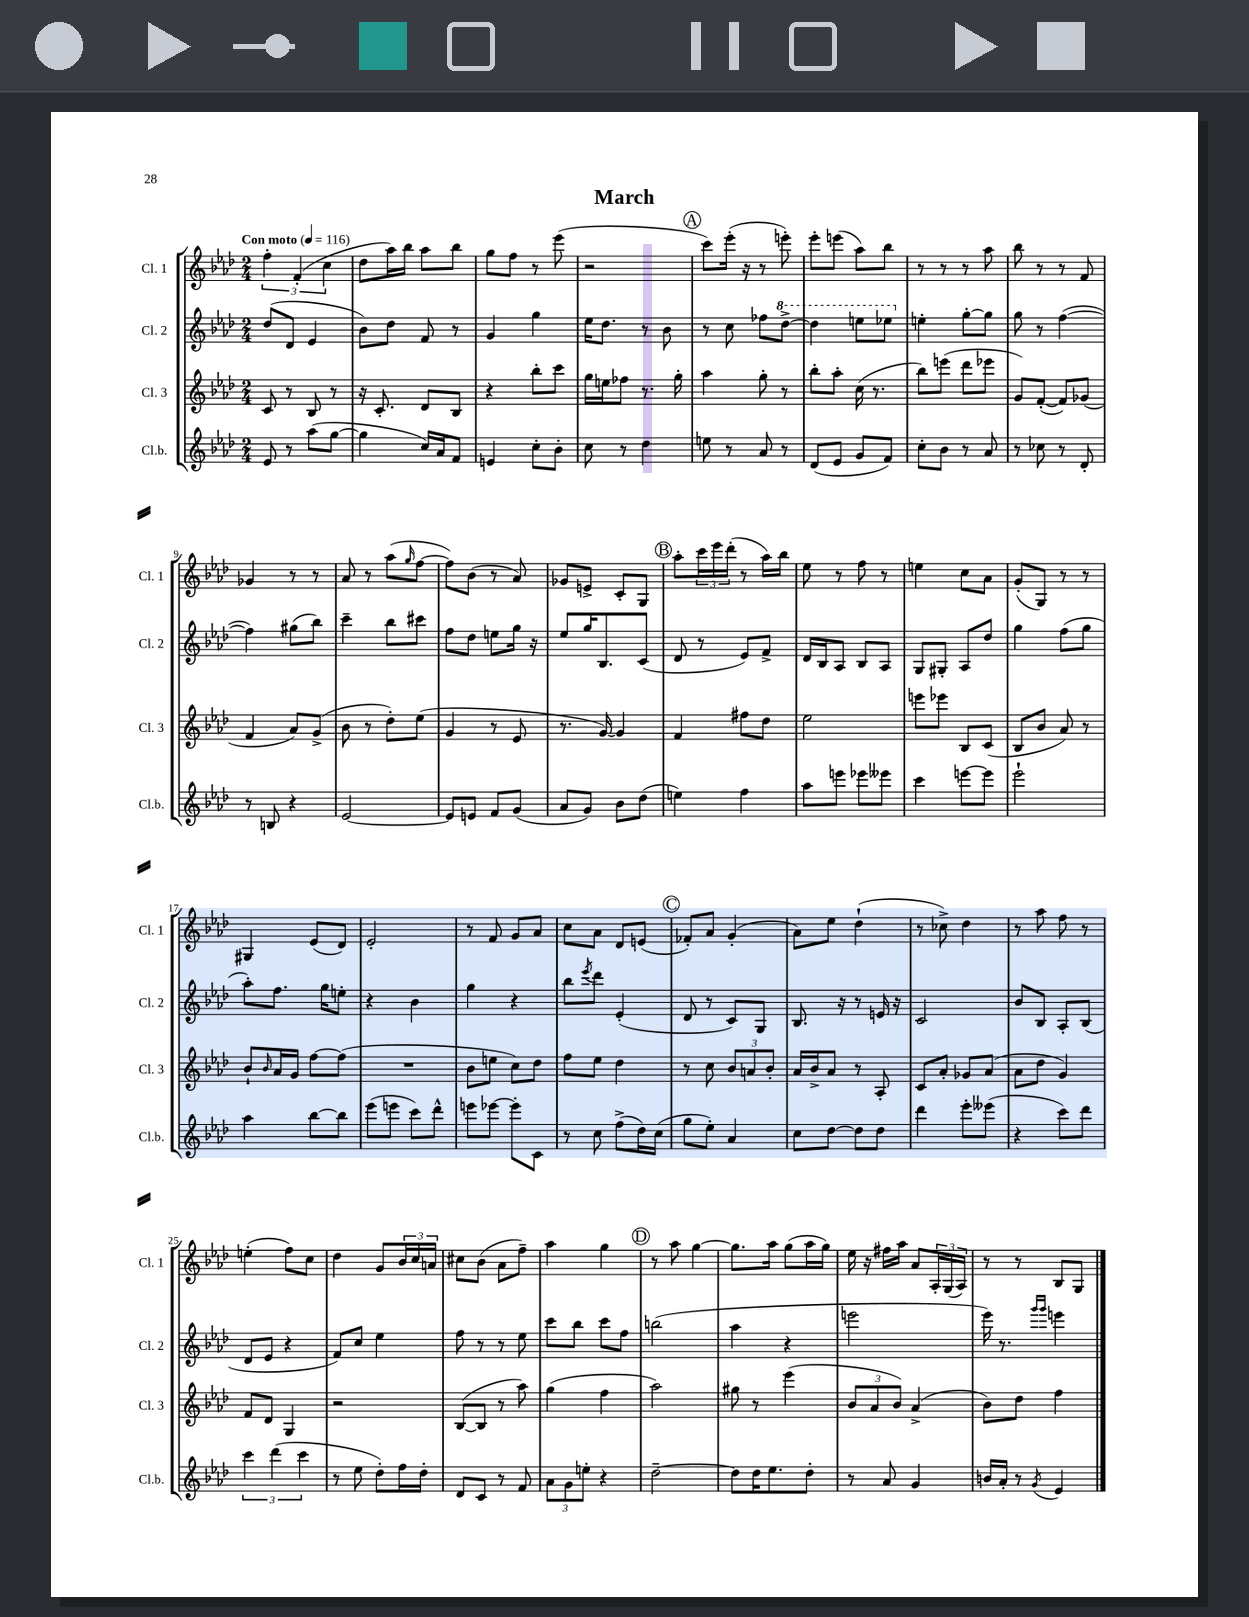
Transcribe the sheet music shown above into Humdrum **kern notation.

**kern	**kern	**kern	**kern
*part4	*part3	*part2	*part1
*staff4	*staff3	*staff2	*staff1
*I"Cl.b.	*I"Cl. 3	*I"Cl. 2	*I"Cl. 1
*I'Cl.b.	*I'Cl. 3	*I'Cl. 2	*I'Cl. 1
*clefG2	*clefG2	*clefG2	*clefG2
*k[b-e-a-d-]	*k[b-e-a-d-]	*k[b-e-a-d-]	*k[b-e-a-d-]
*M2/4	*M2/4	*M2/4	*M2/4
*MM116	*MM116	*MM116	*MM116
=1	=1	=1	=1
!	!	!	!LO:TX:a:B:t=Con moto
8e-/	8c/	(8dd-/L	6ff'\
8r	8r	8d-/J	.
.	.	.	(6f'/
(8aa-\L	8B-/	4e-/	.
.	.	.	6cc\
[8gg\J	8r	.	.
=2	=2	=2	=2
4gg\]	16r	8b-\L)	8dd-\L
.	8.c'/	.	.
.	.	8dd-\J	16aa-\L)
.	.	.	16bb-\JJ
16cc/LL)	8d-/L	8f/	8aa-\L
16a-/J	.	.	.
8f/J	8B-/J	8r	8bb-\J
=3	=3	=3	=3
4en/	4r	4g/	8gg\L
.	.	.	8ff\J
8cc'\L	8bb-'\L	4gg\	8r
8b-'\J	8ccc\J	.	(8eee-\
=4	=4	=4	=4
8cc\	16gg\LL	16ee-\KL	2r
.	16een\J	8.dd-\J	.
8r	8ff-X\J	.	.
4dd-\	8.r	8r	.
.	.	8b-\	.
.	16gg'\	.	.
!!LO:REH:place=s1:t=A
=5	=5	=5	=5
8een\	4aa-\	8r	8ccc\L)
8r	.	8cc\	(16eee-'\Jk
.	.	.	16r
8a-/	8gg'\	8ff-X\L	8r
*	*	*8va	*
8r	8r	[8ddd-^\J	8eeen'\)
=6	=6	=6	=6
(8d-/L	8bb-'\L	4ddd-\]	8eee-'\L
8e-/J	8aa-'\J	.	(8eeen\J
8g/L	(16cc\	8eeen\L	8aa-\L)
.	8.r	.	.
8f/J)	.	8eee-X\J	8bb-\J
=7	=7	=7	=7
*	*	*X8va	*
8cc'\L	8bb-\L)	4een'\	8r
8b-\J	(8eeen\J	.	8r
8r	8ddd-\L	[8gg'\L	8r
8a-/	8eee-X\J	8gg\J]	8aa-\
=8	=8	=8	=8
8r	8g/L)	8gg\	8bb-\
8cc-X\	([8f'/J	8r	8r
8r	8f/L])	([4ff\	8r
8d-'/	(8g-X/J	.	8f/
!!LO:LB:g=z
=9	=9	=9	=9
8r	4f/	4ff\])	4g-X/
8Bn/	.	.	.
4r	8a-/L)	(8gg#X\L	8r
.	(8g^/J	8bb-\J)	8r
=10	=10	=10	=10
[2e-/	8b-\	4ccc~\	8a-/
.	8r	.	8r
.	8dd-'\L)	8bb-\L	(8aa-\L
.	.	.	16qqgg/
.	(8ee-\J	8ccc#X\J	[8ff\J
=11	=11	=11	=11
8e-/L]	4g/	8ff\L	8ff\L])
8en/J	.	8dd-\J	(8b-\J
8f/L	8r	8een\L	8r
(8g/J	8e-/	16gg\Jk	8a-/)
.	.	16r	.
=12	=12	=12	=12
8a-/L	8.r	8ee-/L	8g-X/L
8g/J)	.	16gg/K	8en^/J
.	[16g/)	8.B-/	.
8b-\L	4g/]	.	8c'/L
(8dd-\J	.	(8c/J	8G/J
!!LO:REH:place=s1:t=B
=13	=13	=13	=13
4een\)	4f/	8d-/	8aa-'\L
.	.	8r	24ccc\L
.	.	.	24eee-\
.	.	.	(24ddd-'\JJ
4ff\	8ff#X\L	8e-/L)	8r
.	8dd-\J	8f^/J	16aa-\LL)
.	.	.	16bb-\JJ
=14	=14	=14	=14
8aa-\L	2ee-\	16d-/LL	8ee-\
.	.	16B-/J	.
8eeen\J	.	8A-/J	8r
8eee-X\L	.	8B-/L	8ff\
8eee--X\J	.	8A-/J	8r
=15	=15	=15	=15
4ccc\	8eeen\L	8G/L	4een\
.	8eee-X\J	8G#X'/J	.
[8eeen\L	8B-/L	8A-/L	8cc\L
8eee\J]	(8c/J	8dd-/J	8a-\J
=16	=16	=16	=16
2eee-`\	8B-/L	4gg\	(8g'/L
.	8b-/J	.	8G/J)
.	8a-/)	(8ff\L	8r
.	8r	8gg\J	8r
!!LO:LB:g=z
=17	=17	=17	=17
4aa-\	8b-`/L	8aa-'\L)	4G#X/
.	16qqb-/	.	.
.	16a-/L	8.ff\J	.
.	16g/JJ	.	.
[8bb-\L	[8ff\L	.	(8e-/L
.	.	16gg\KL	.
8bb-\J]	(8ff\J]	8een'\J	8d-/J)
=18	=18	=18	=18
(8eee-\L	2r	4r	2e-'/
8eeen\J	.	.	.
8ccc\L)	.	4b-\	.
8ddd-^^\J	.	.	.
=19	=19	=19	=19
8eeen\L	8b-\L	4gg\	8r
[8eee-X\J	8een\J	.	8f/
8eee-'\L]	8cc\L)	4r	8g/L
8c\J	8dd-\J	.	8a-/J
=20	=20	=20	=20
8r	8ff\L	8bb-\L	8cc\L
.	.	8qeee-/	.
8cc\	8ee-\J	8ddd-\J	8a-\J
(8ff^\L	4dd-\	(4e-'/	8d-/L
16dd-\L)	.	.	(8en/J
(16cc\JJ	.	.	.
!!LO:REH:place=s1:t=C
=21	=21	=21	=21
8gg\L	8r	8d-/	8f-X'/L)
8ee-'\J)	8cc\	8r	8a-/J
4a-/	12b-/L	8c/L)	(4g'/
.	12an/	.	.
.	.	8G/J	.
.	12b-'/J	.	.
=22	=22	=22	=22
8cc\L	16a-/LL	8.B-/	8a-\L)
.	16b-^/J	.	.
[8dd-\J	8a-/J	.	8ee-\J
.	.	16r	.
8dd-\L]	8r	8r	(4dd-`\
8dd-\J	8A-'/	16en/	.
.	.	16r	.
=23	=23	=23	=23
4ddd-\	8c/L	2c/	8r
.	8a-'/J	.	8cc-X^\)
8eee-'\L	8g-X/L	.	4dd-\
(8eee--X\J	(8a-/J	.	.
=24	=24	=24	=24
4r	8a-\L	8b-/L	8r
.	8dd-\J	8B-/J	8aa-\
8ccc\L)	4g/)	8A-'/L	8ff\
8ddd-\J	.	(8B-/J	8r
!!LO:LB:g=z
=25	=25	=25	=25
6ccc\	8f/L	8d-/L	(4een'\
.	8d-/J	8e-/J	.
(6ddd-\	.	.	.
.	4G/	4r	8ff\L)
6ccc\	.	.	.
.	.	.	8cc\J
=26	=26	=26	=26
8r	2r	8f/L)	4dd-\
8ee-\	.	8cc/J	.
8dd-'\L)	.	4ee-\	8g/L
16ff\L	.	.	24b-/L
.	.	.	24cc/
16dd-'\JJ	.	.	.
.	.	.	24an/JJ
=27	=27	=27	=27
8d-/L	([8B-/L	8ff\	8cc#X\L
8c/J	8B-/J]	8r	(8b-\J
8r	8r	8r	8a-\L
8f/	8aa-\)	8ee-\	8ff~\J)
=28	=28	=28	=28
12a-\L	(4gg\	8ccc\L	4aa-\
12g\	.	.	.
.	.	8bb-\J	.
12een'\J	.	.	.
4r	4ff\	8ccc\L	4gg\
.	.	8ff\J	.
!!LO:REH:place=s1:t=D
=29	=29	=29	=29
[2dd-~\	2aa-\)	(2bbn\	8r
.	.	.	8aa-\
.	.	.	[4gg\
=30	=30	=30	=30
8dd-\L]	8gg#X\	4aa-\	8.gg\L]
16dd-\K	8r	.	.
8.ee-\	.	.	16aa-\Jk
.	(4eee-\	4r	(8gg\L
8dd-'\J	.	.	16aa-\L
.	.	.	16gg\JJ)
=31	=31	=31	=31
8r	12b-/L	2eeen\	16ee-\
.	.	.	16r
.	12a-/	.	.
8a-/	.	.	16ff#X\LL
.	12b-/J)	.	.
.	.	.	16aa-\JJ
4g/	(4a-^/	.	8a-/L
.	.	.	24A-'/L
.	.	.	(24G/
.	.	.	24A-/JJ)
=32	=32	=32	=32
16bn/LL	8b-\L)	16eee-\)	8r
16a-'/JJ	.	8.r	.
8r	8dd-\J	.	8r
.	.	16qqggg/LL	.
8qg/	.	16qqggg/JJ	.
4e-/	4ff\	4eeen\	8B-/L
.	.	.	8G/J
==	==	==	==
*-	*-	*-	*-
